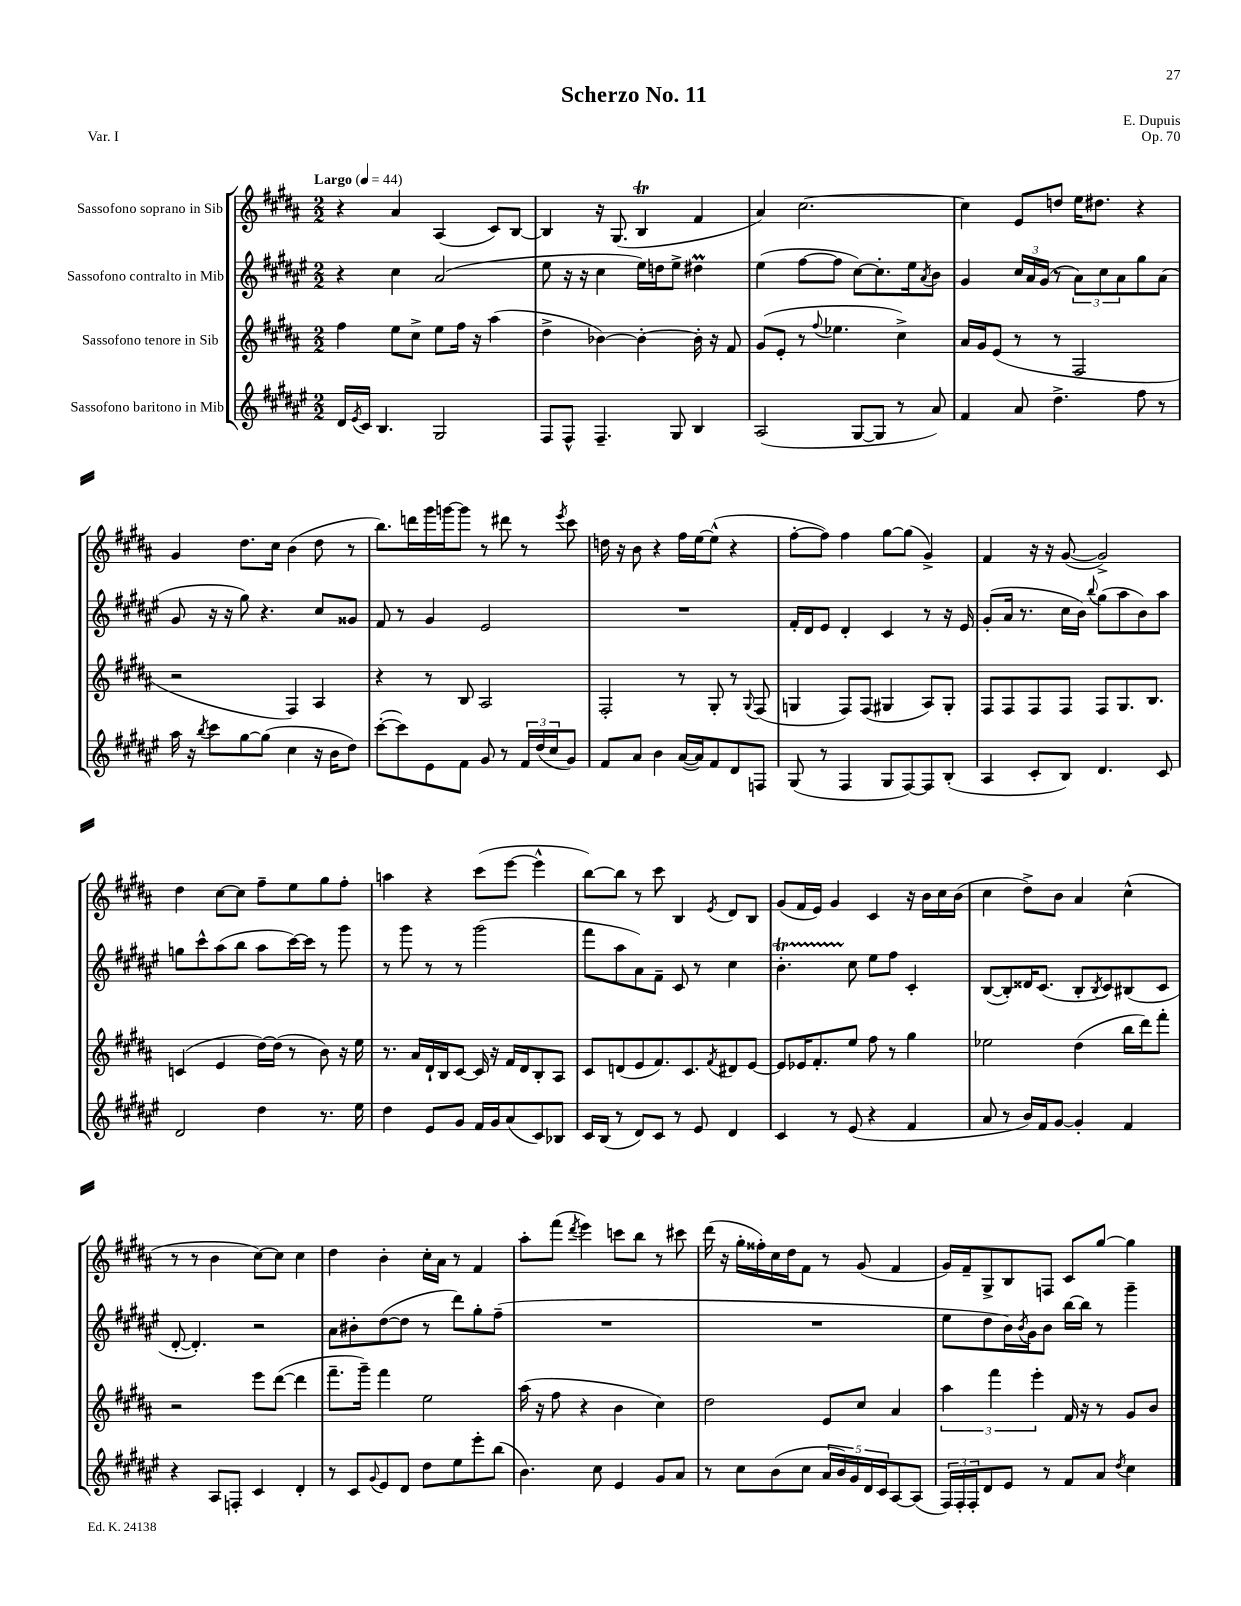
\header { title = "Scherzo No. 11" composer = "E. Dupuis" opus = "Op. 70" piece = "Var. I" }
<<
\new StaffGroup <<
\new Staff = "s0" \with { instrumentName = "Sassofono soprano in Sib" } {
    \clef treble \key b \major \numericTimeSignature \time 2/2 \tempo "Largo" 4 = 44
    r4 ais'4 ais4( cis'8) b8~ |
    b4 r16 gis8.( b4\trill fis'4 |
    ais'4) cis''2.~ |
    cis''4 e'8 d''8 e''16 dis''8. r4 |
    gis'4 dis''8. cis''16 b'4( dis''8 r8 |
    b''8.) d'''16 gis'''16 g'''16~ g'''8 r8 dis'''8 r8 \acciaccatura { e'''8 } cis'''8 |
    d''16 r16 b'8 r4 fis''16 e''16~ e''8-^( r4 |
    fis''8~-. fis''8) fis''4 gis''8~ gis''8( gis'4->) |
    fis'4 r16 r16 gis'8~( gis'2->) |
    dis''4 cis''8~ cis''8 fis''8-- e''8 gis''8 fis''8-. |
    a''4 r4 cis'''8( e'''8~ e'''4-^ |
    b''8~) b''8 r8 cis'''8 b4 \acciaccatura { e'8 } dis'8 b8 |
    gis'8( fis'16 e'16) gis'4 cis'4 r16 b'16 cis''16 b'16( |
    cis''4 dis''8->) b'8 ais'4 cis''4-^( |
    r8 r8 b'4 cis''8~) cis''8 cis''4 |
    dis''4 b'4-. cis''16-. ais'16 r8 fis'4 |
    ais''8-. fis'''8( \acciaccatura { dis'''8 } e'''4) c'''8 b''8 r8 cis'''8 |
    dis'''16( r16 gis''16-. fisis''16-.) cis''16 dis''16 fis'8 r8 gis'8( fis'4 |
    gis'16) fis'16-- gis8-> b8 f8 cis'8 gis''8~ gis''4 \bar "|." |
}
\new Staff = "s1" \with { instrumentName = "Sassofono contralto in Mib" } {
    \clef treble \key fis \major \numericTimeSignature \time 2/2
    r4 cis''4 ais'2( |
    eis''8 r16 r16 cis''4 eis''16) d''16 eis''8-> dis''4\prall |
    eis''4( fis''8~ fis''8 cis''8~) cis''8.-. eis''16 \acciaccatura { ais'8 } b'8 |
    gis'4 \tuplet 3/2 { cis''16 ais'16 gis'16( } r8 \tuplet 3/2 { ais'8) cis''8 ais'8 } gis''8 ais'8( |
    gis'8 r16 r16 gis''8) r4. cis''8 gisis'8 |
    fis'8 r8 gis'4 eis'2 |
    R1 |
    fis'16-. dis'16 eis'8 dis'4-. cis'4 r8 r16 eis'16 |
    gis'8-.( ais'16 r8. cis''16 b'16) \appoggiatura { b''8 } gis''8( ais''8 b'8) ais''8 |
    g''8 cis'''8-^ ais''8( b''8 ais''8 cis'''16~) cis'''16 r8 gis'''8 |
    r8 gis'''8 r8 r8 gis'''2( |
    fis'''8 ais''8 ais'8) fis'8-- cis'8 r8 cis''4 |
    b'4.-.\startTrillSpan cis''8\stopTrillSpan eis''8 fis''8 cis'4-. |
    b8~( b8-.) disis'16 cis'8.( b8-. \acciaccatura { b8 } cis'8) bis8( cis'8 |
    dis'8~-. dis'4.-.) r2 |
    ais'8 bis'8-. dis''8~( dis''8 r8 dis'''8) gis''8-. fis''8--( |
    R1 |
    R1 |
    eis''8 dis''8 b'16) \acciaccatura { b'8 } gis'16 b'8 b''16~ b''16 r8 gis'''4-- \bar "|." |
}
\new Staff = "s2" \with { instrumentName = "Sassofono tenore in Sib" } {
    \clef treble \key b \major \numericTimeSignature \time 2/2
    fis''4 e''8 cis''8-> e''8 fis''16 r16 ais''4( |
    dis''4-> bes'4~) bes'4~-. bes'16-. r16 fis'8 |
    gis'8( e'8-. r8 \appoggiatura { fis''8 } ees''4. cis''4->) |
    ais'16 gis'16 e'8( r8 r8 fis2 |
    r2 fis4) ais4 |
    r4 r8 b8 ais2 |
    fis2-. r8 gis8-. r8 \appoggiatura { gis8 } fis8( |
    g4 fis8) fis8( gis4 ais8) gis8-. |
    fis8 fis8 fis8 fis8 fis8 gis8. b8. |
    c'4( e'4 dis''16~) dis''16( r8 b'8) r16 e''16 |
    r8. ais'16 dis'16-! b16 cis'8~ cis'16 r16 fis'16 dis'16 b8-. ais8 |
    cis'8 d'8( e'8 fis'8.) cis'8. \acciaccatura { fis'8 } dis'8 e'8~ |
    e'8 ees'16 fis'8.-. e''8 fis''8 r8 gis''4 |
    ees''2 dis''4( b''16 dis'''16) fis'''8-. |
    r2 e'''8 dis'''8~( dis'''4 |
    fis'''8.-- gis'''16--) fis'''4 e''2 |
    ais''16( r16 fis''8 r4 b'4 cis''4) |
    dis''2 e'8 cis''8 ais'4 |
    \tuplet 3/2 { ais''4 fis'''4 e'''4-. } fis'16 r16 r8 gis'8 b'8 \bar "|." |
}
\new Staff = "s3" \with { instrumentName = "Sassofono baritono in Mib" } {
    \clef treble \key fis \major \numericTimeSignature \time 2/2
    dis'16 \acciaccatura { eis'8 } cis'16 b4. gis2 |
    fis8 fis8-^ fis4.-- gis8 b4 |
    ais2( gis8~ gis8 r8 ais'8) |
    fis'4 ais'8 dis''4.-> fis''8 r8 |
    ais''16 r16 \acciaccatura { b''8 } cis'''8 gis''8~ gis''8( cis''4 r16 b'16 dis''8) |
    cis'''8~-.( cis'''8) eis'8 fis'8 gis'8 r8 \tuplet 3/2 { fis'16 dis''16( cis''16 } gis'8) |
    fis'8 ais'8 b'4 ais'16~( ais'16) fis'8 dis'8 f8 |
    gis8( r8 fis4 gis8 fis8~) fis8 b8-.( |
    ais4 cis'8-. b8) dis'4. cis'8 |
    dis'2 dis''4 r8. eis''16 |
    dis''4 eis'8 gis'8 fis'16 gis'16 ais'8( cis'8) bes8 |
    cis'16 b16( r8 dis'8) cis'8 r8 eis'8 dis'4 |
    cis'4 r8 eis'8( r4 fis'4 |
    ais'8 r8 b'16) fis'16 gis'8~ gis'4-. fis'4 |
    r4 ais8 f8-. cis'4 dis'4-. |
    r8 cis'8 \appoggiatura { gis'8 } eis'8 dis'8 dis''8 eis''8 eis'''8-. b''8( |
    b'4.) cis''8 eis'4 gis'8 ais'8 |
    r8 cis''8 b'8( cis''8 \tuplet 5/4 { ais'16 b'16) gis'16 dis'16 cis'16 } ais8~ ais8( |
    \tuplet 3/2 { fis16) fis16-. fis16-. } dis'8 eis'8 r8 fis'8 ais'8 \acciaccatura { dis''8 } cis''4 \bar "|." |
}
>>
>>
\layout { \context { \Score \remove "Bar_number_engraver" } }
